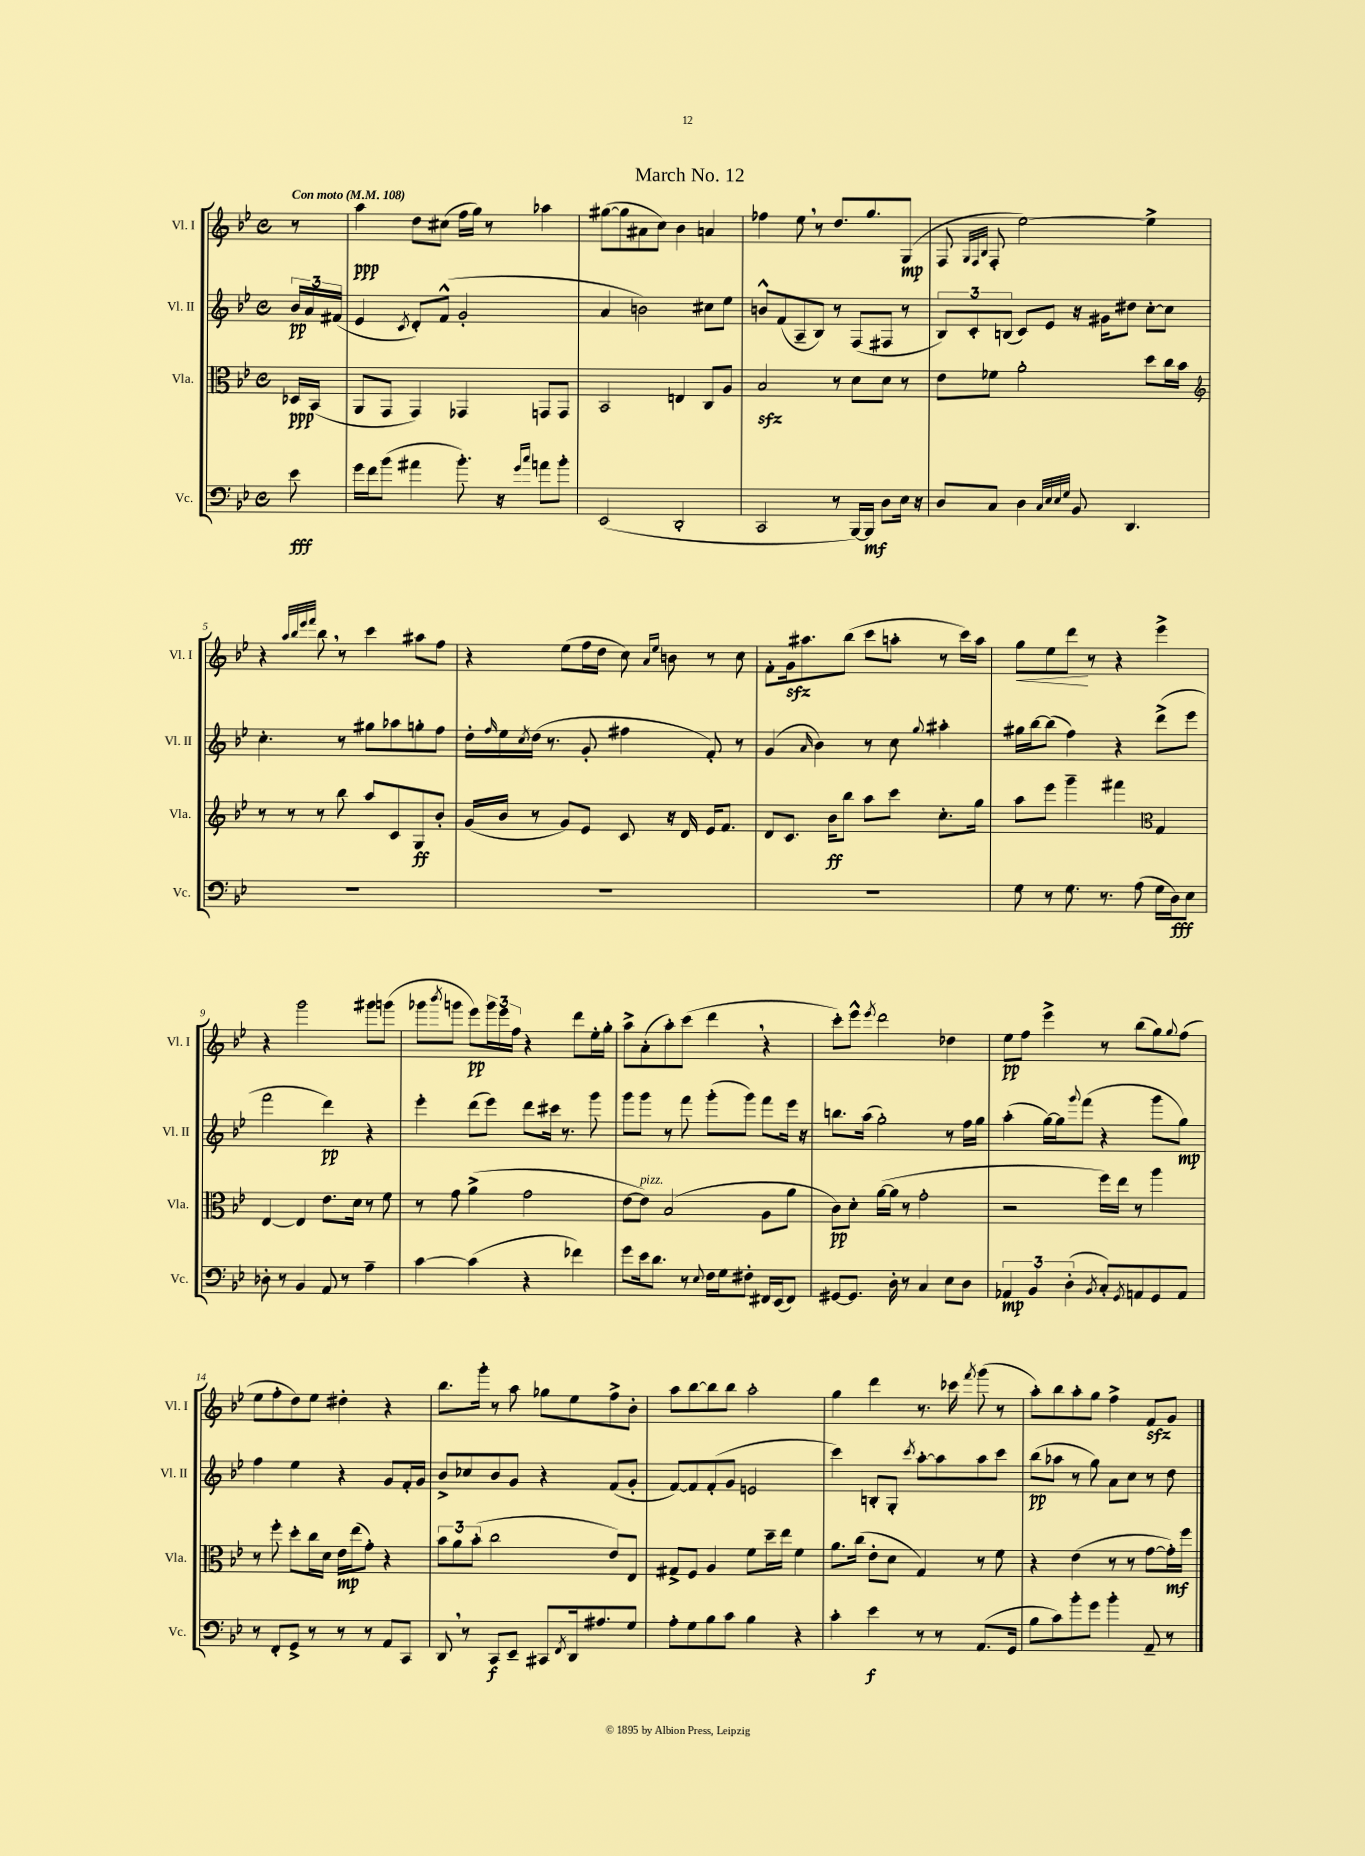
\header { title = "March No. 12" }
<<
\new StaffGroup <<
\new Staff = "s0" \with { instrumentName = "Vl. I" shortInstrumentName = "Vl. I" } {
    \clef treble \key bes \major \defaultTimeSignature \time 4/4 \partial 8 \tempo "Con moto" 4 = 108
    r8 |
    a''4\ppp d''8 cis''8( f''16 g''16) r8 aes''4 |
    gis''8~( gis''8 ais'8 c''8) bes'4 a'4 |
    fes''4 ees''8 \breathe r8 d''8. g''8. g8\mp( |
    f8 \grace { g32 f32 bes32 } f8-. ees''2~) ees''4-> |
    r4 \grace { a''32 bes''32 ees'''32 f'''32 } bes''8 \breathe r8 c'''4 ais''8 f''8 |
    r4 ees''8( f''16 d''16 c''8) \grace { a'16 ees''16 } b'8 r8 c''8 |
    f'8-. g'16\sfz ais''8. bes''8( c'''8 a''8-. r8 c'''16) a''16 |
    g''8\< ees''8 d'''8\! r8 r4 ees'''4-> |
    r4 g'''2 gis'''8 g'''8( |
    ges'''8 \acciaccatura { bes'''8 } g'''8 ees'''8\pp) \tuplet 3/2 { g'''16 ees'''16 f''16 } r4 d'''8 ees''16-. g''16-. |
    a''8-> a'8-.( a''8-.) c'''8( d'''4 \breathe r4 |
    c'''8-.) ees'''8-^ \acciaccatura { ees'''8 } d'''2 des''4 |
    ees''8\pp f''8 ees'''4-> r8 bes''8( g''8) \appoggiatura { g''8 } f''8( |
    ees''8 f''8-. d''8) ees''8 dis''4-. r4 |
    bes''8. g'''16-. r8 a''8 ges''8 ees''8 f''8-> bes'8-. |
    a''8 bes''8~ bes''8 bes''8 a''2-. |
    g''4 d'''4 r8. ces'''16 \acciaccatura { f'''8 } g'''8( r8 |
    a''8-.) bes''8 a''8-. g''8 f''4-> f'8\sfz g'8 \bar "|." |
}
\new Staff = "s1" \with { instrumentName = "Vl. II" shortInstrumentName = "Vl. II" } {
    \clef treble \key bes \major \defaultTimeSignature \time 4/4 \partial 8
    \tuplet 3/2 { bes'16\pp a'16 fis'16( } |
    ees'4 \acciaccatura { c'8 } d'8-.) f'8-^( g'2-. |
    a'4 b'2) cis''8 ees''8 |
    b'8-^ f'8( a8-- bes8) r8 f8( fis8 r8 |
    \tuplet 3/2 { bes8) c'8-. b8( } c'8) ees'8 r16 gis'16 dis''8 c''8~-. c''8 |
    c''4.-. r8 gis''8 aes''8 g''8-. f''8 |
    d''16-. \grace { f''16 } ees''16 \acciaccatura { c''8 } d''16( r8. g'8-. fis''4 f'8-.) r8 |
    g'4( \grace { a'16 } bes'4) r8 c''8 \appoggiatura { g''8 } ais''4-. |
    gis''16 bes''16~ bes''8( f''4) r4 d'''8->( ees'''8 |
    f'''2 d'''4\pp) r4 |
    ees'''4-. d'''8( ees'''8) d'''8 cis'''16 r8. g'''8 |
    g'''8 g'''8 r8 f'''8 g'''8-.( g'''8) f'''8 ees'''16 r16 |
    b''8. a''16( g''2-.) r8 f''16 g''16 |
    a''4-.( g''16~) g''16 \appoggiatura { g'''8 } f'''8( r4 g'''8 g''8\mp) |
    f''4 ees''4 r4 g'8 f'16-. g'16 |
    bes'8-> ces''8 bes'8 g'8 r4 f'8( g'8-. |
    f'8~) f'8 f'8-.( g'8 e'2 |
    c'''4) b8-. g8-. \acciaccatura { c'''8 } a''8~-. a''8 a''8 c'''8 |
    bes''8\pp( aes''8 r8 g''8) a'8 c''8 r8 d''8 \bar "|." |
}
\new Staff = "s2" \with { instrumentName = "Vla." shortInstrumentName = "Vla." } {
    \clef alto \key bes \major \defaultTimeSignature \time 4/4 \partial 8
    des16\ppp bes,16( |
    a,8 g,8 g,4) ges,4 g,8 g,8 |
    bes,2 e4 c8 a8 |
    bes2\sfz r8 d'8 d'8 r8 |
    ees'8 fes'8 a'2-. d''8 c''16 bes'16 |
    \clef treble r8 r8 r8 bes''8 a''8 c'8 g8\ff bes'8-. |
    g'16( bes'16 r8 g'8) ees'8 c'8 r16 d'16 ees'16 f'8. |
    d'8 c'8. bes'16\ff bes''8 a''8 c'''8 c''8.-. g''16 |
    a''8 ees'''8 g'''4-- fis'''4 \clef alto g4 |
    ees4~ ees4 ees'8. d'16 r8 f'8 |
    r8 g'8 a'4->( g'2 |
    ees'8~ ees'8^\markup { \italic "pizz." }) bes2( a8 a'8 |
    c'8\pp) d'8-. a'16~( a'16 r8 g'2-. |
    r2 f''16) ees''16 r8 a''4 |
    r8 f''8-. d''8-. c''16 d'16 ees'16\mp ees''16( g'8-.) r4 |
    \tuplet 3/2 { bes'8 a'8 bes'8-.( } c''2 ees'8) ees8 |
    gis8-> f8 a4 f'8 d''16-- ees''16 f'4 |
    a'8. c''16( ees'8-. d'8 g4) r8 f'8 |
    r4 ees'4( r8 r8 g'8~ g'16-.\mf) f''16 \bar "|." |
}
\new Staff = "s3" \with { instrumentName = "Vc." shortInstrumentName = "Vc." } {
    \clef bass \key bes \major \defaultTimeSignature \time 4/4 \partial 8
    ees'8\fff |
    g'16 f'16 bes'8( ais'4 bes'8.-.) r16 \grace { g'16 c''16 } a'8 bes'8-. |
    ees,2( d,2-. |
    c,2 r8 bes,,16~) bes,,16\mf d8 ees16 r16 |
    d8 c8 d4 \grace { c32 ees32 ees32 g32 } bes,8 d,4. |
    R1 |
    R1 |
    R1 |
    g8 r8 g8. r8. a8( g16 d16\fff) ees8 |
    des8-. r8 bes,4 a,8 r8 a4-- |
    c'4~ c'4( r4 fes'4) |
    g'8 ees'16 d'8. r8 \appoggiatura { ees8 } f16 g16 fis8-. fis,16 ees,16( fis,8) |
    gis,8~ gis,8. d16-. r8 c4 ees8 d8 |
    \tuplet 3/2 { aes,4\mp bes,4 d4-.( } \acciaccatura { bes,8 } c8-.) \acciaccatura { g,8 } a,8 g,8 a,8 |
    r8 f,8-. g,8-> r8 r8 r8 a,8 c,8 |
    d,8 \breathe r8 c,8\f ees,8-- cis,8 \acciaccatura { f,8 } d,16 ais8. g8 |
    a8-. g8 bes8 c'8 bes4 r4 |
    c'4-. ees'4\f r8 r8 a,8.( g,16 |
    bes8 c'8) bes'8-. g'8 bes'4-. a,8-- r8 \bar "|." |
}
>>
>>
